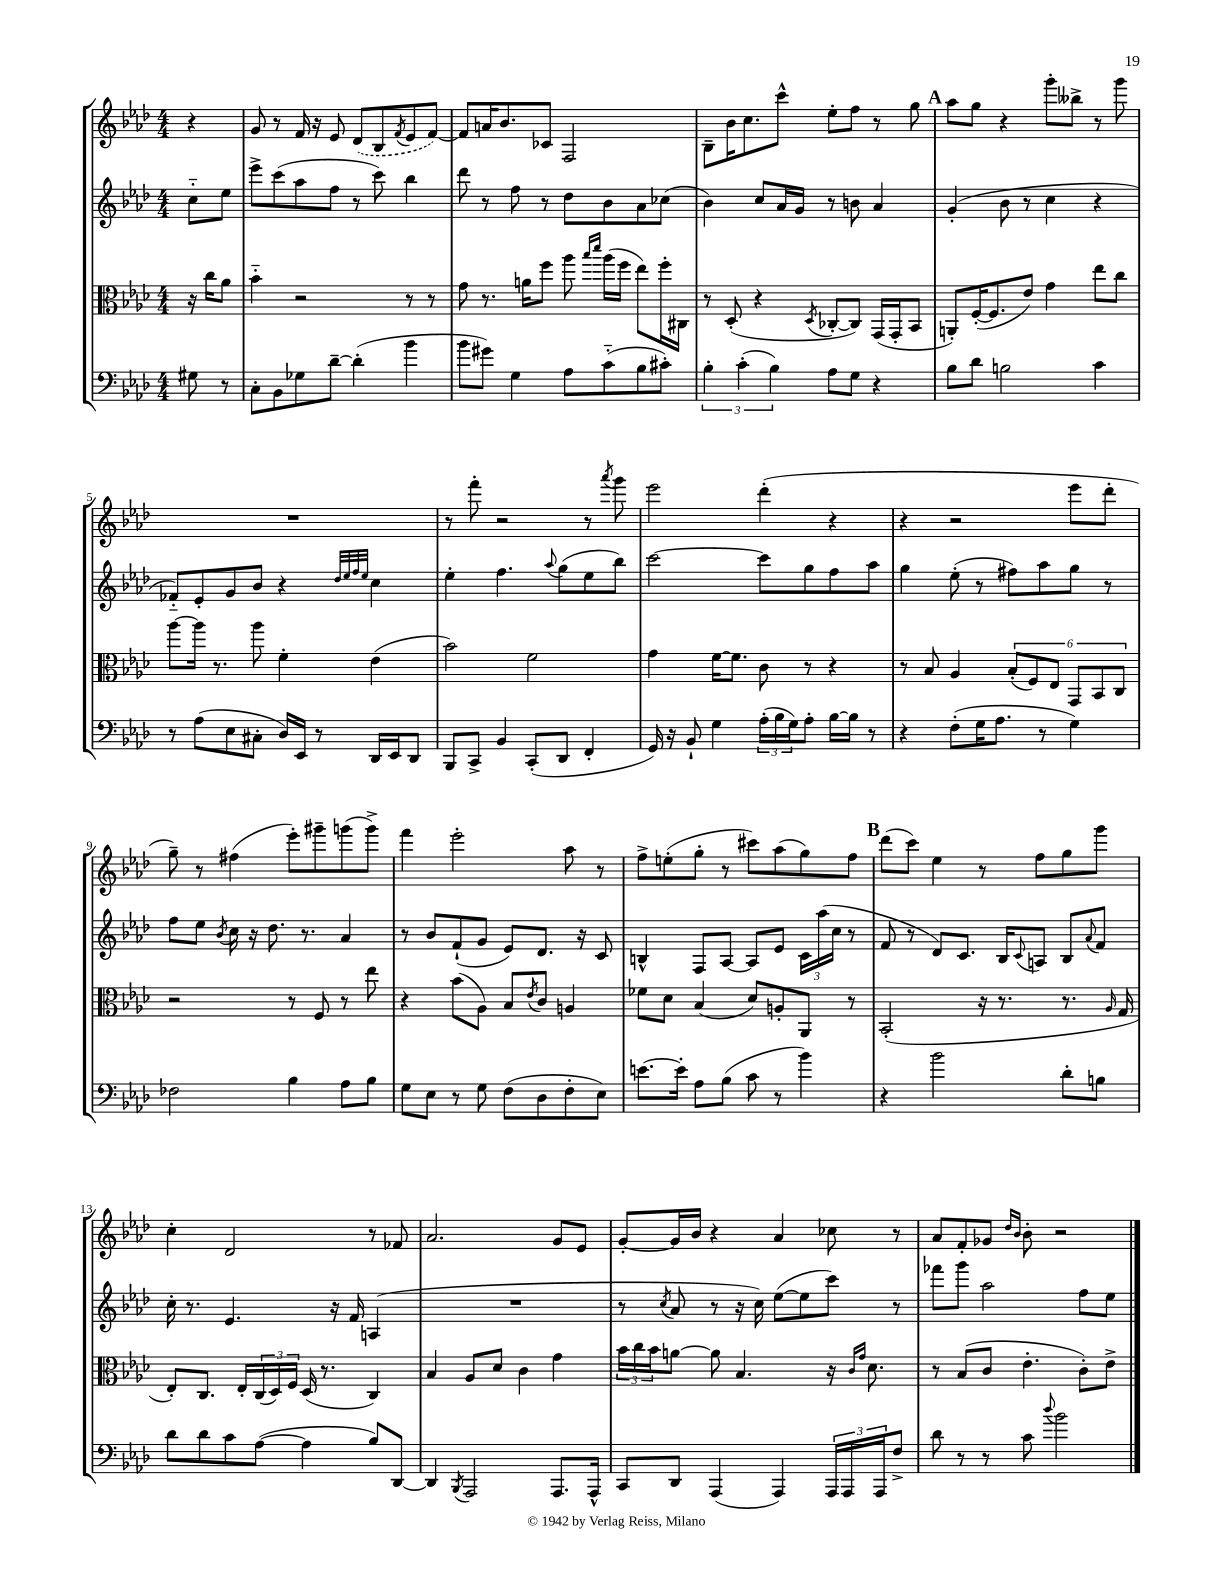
<<
\new StaffGroup <<
\new Staff = "s0" {
    \clef treble \key aes \major \numericTimeSignature \time 4/4 \partial 4
    r4 |
    g'8 r8 f'16 r16 ees'8 \once \slurDashed des'8( bes8 \acciaccatura { f'8 } ees'8 f'8~) |
    f'8 a'16 bes'8. ces'8 f2 |
    bes8-- bes'16 c''8. c'''8-^ ees''8-. f''8 r8 g''8 |
    \mark \markup { \bold "A" } aes''8 g''8 r4 g'''8-. beses''8-> r8 g'''8 |
    R1 |
    r8 f'''8-. r2 r8 \acciaccatura { aes'''8 } g'''8 |
    ees'''2 des'''4-.( r4 |
    r4 r2 ees'''8 des'''8-. |
    g''8--) r8 fis''4( ees'''8-.) gis'''8-- g'''8( g'''8->) |
    f'''4 ees'''2-. aes''8 r8 |
    f''8-> e''8-.( g''8-. r8 cis'''8) aes''8( g''8) f''8 |
    \mark \markup { \bold "B" } des'''8( c'''8) ees''4 r8 f''8 g''8 g'''8 |
    c''4-. des'2 r8 fes'8 |
    aes'2. g'8 ees'8 |
    g'8~-. g'16 bes'16 r4 aes'4 ces''8 r8 |
    aes'8 f'8-. ges'8 \grace { des''16 bes'16 } bes'8-. r2 \bar "|." |
}
\new Staff = "s1" {
    \clef treble \key aes \major \numericTimeSignature \time 4/4 \partial 4
    c''8-_ ees''8 |
    ees'''8-> c'''8( aes''8 f''8 r8 c'''8) bes''4 |
    des'''8 r8 f''8 r8 des''8 bes'8 aes'8 ces''8( |
    bes'4) c''8 aes'16 g'16 r8 b'8 aes'4 |
    \mark \markup { \bold "A" } g'4-.( bes'8 r8 c''4 r4 |
    fes'8-_) ees'8-. g'8 bes'8 r4 \grace { des''32 ees''32 f''32 ees''32 } c''4 |
    ees''4-. f''4. \appoggiatura { aes''8 } g''8( ees''8 bes''8) |
    c'''2~ c'''8 g''8 f''8 aes''8 |
    g''4 ees''8-.( r8 fis''8) aes''8 g''8 r8 |
    f''8 ees''8 \acciaccatura { bes'8 } c''16 r16 des''8. r8. aes'4 |
    r8 bes'8 f'8-!( g'8 ees'8) des'8. r16 c'8 |
    b4-^ f8 aes8~ aes8 ees'8 \tuplet 3/2 { c'16 aes''16( c''16 } r8 |
    \mark \markup { \bold "B" } f'8 r8 des'8) c'8. bes16 \appoggiatura { c'8 } a8 bes8 \appoggiatura { aes'8 } f'8 |
    c''16-. r8. ees'4. r16 f'16 a4( |
    R1 |
    r8 \acciaccatura { c''8 } aes'8 r8 r16 c''16) ees''8~( ees''8 c'''8) r8 |
    fes'''8 g'''8 aes''2 f''8 ees''8 \bar "|." |
}
\new Staff = "s2" {
    \clef alto \key aes \major \numericTimeSignature \time 4/4 \partial 4
    r16 c''16 aes'8 |
    bes'4-_ r2 r8 r8 |
    g'8 r8. a'16 f''8 aes''8 \grace { bes''16 des'''16 } aes''16( f''16 ees''8) f''16-. cis16 |
    r8 des8-.( r4 \acciaccatura { des8 } ces8~-. ces8) g,16( g,16-. bes,8 |
    \mark \markup { \bold "A" } a,8-.) f16~-.( f8. ees'8) g'4 ees''8 c''8 |
    aes''8~ aes''16 r8. aes''8 f'4-. ees'4( |
    bes'2) f'2 |
    g'4 f'16~ f'8. c'8 r8 r4 |
    r8 bes8 aes4 \tuplet 6/4 { bes8-.( f8) ees8 g,8 bes,8 c8 } |
    r2 r8 f8 r8 ees''8 |
    r4 bes'8( aes8) bes8 \acciaccatura { ees'8 } c'8 a4 |
    fes'8 des'8 bes4( des'8) a8-. aes,8 r8 |
    \mark \markup { \bold "B" } bes,2-.( r16 r8. r8. \grace { aes16 } g16 |
    ees8-.) c8. ees16-. \tuplet 3/2 { c16( des16) f16 } des16( r8. c4) |
    bes4 aes8 des'8 c'4 g'4 |
    \tuplet 3/2 { bes'16 c''16 bes'16 } a'8~ a'8 bes4. r16 \grace { c'16 g'16 } des'8. |
    r8 bes8( c'8 ees'4.-. c'8-.) ees'8-> \bar "|." |
}
\new Staff = "s3" {
    \clef bass \key aes \major \numericTimeSignature \time 4/4 \partial 4
    gis8 r8 |
    c8-. bes,8 ges8 des'8~-- des'4-.( bes'4 |
    bes'8 gis'8) g4 aes8 c'8-_( bes8 cis'8-.) |
    \tuplet 3/2 { bes4-. c'4-.( bes4) } aes8 g8 r4 |
    \mark \markup { \bold "A" } bes8 des'8 b2 c'4 |
    r8 aes8( ees8 cis8-. des16) ees,16 r8 des,16 ees,16 des,8 |
    bes,,8 c,8-> bes,4 c,8-.( des,8 f,4-. |
    g,16) r16 bes,8-! g4 \tuplet 3/2 { aes16-.( bes16 g16) } aes8-. bes16~ bes16 r8 |
    r4 f8-.( g16 aes8. r8 g4) |
    fes2 bes4 aes8 bes8 |
    g8 ees8 r8 g8 f8( des8 f8-. ees8) |
    e'8.~ e'16-. aes8 bes8( c'8 r8 bes'4) |
    \mark \markup { \bold "B" } r4 bes'2 des'8-. b8 |
    des'8 des'8 c'8 aes8~( aes4 bes8) des,8~ |
    des,4 \acciaccatura { bes,,8 } aes,,2 aes,,8. aes,,16-^ |
    c,8 des,8 aes,,4( aes,,4) \tuplet 3/2 { aes,,16 aes,,16 aes,,16 } f8-> |
    des'8 r8 r8 c'8 \appoggiatura { des''8 } bes'2 \bar "|." |
}
>>
>>
